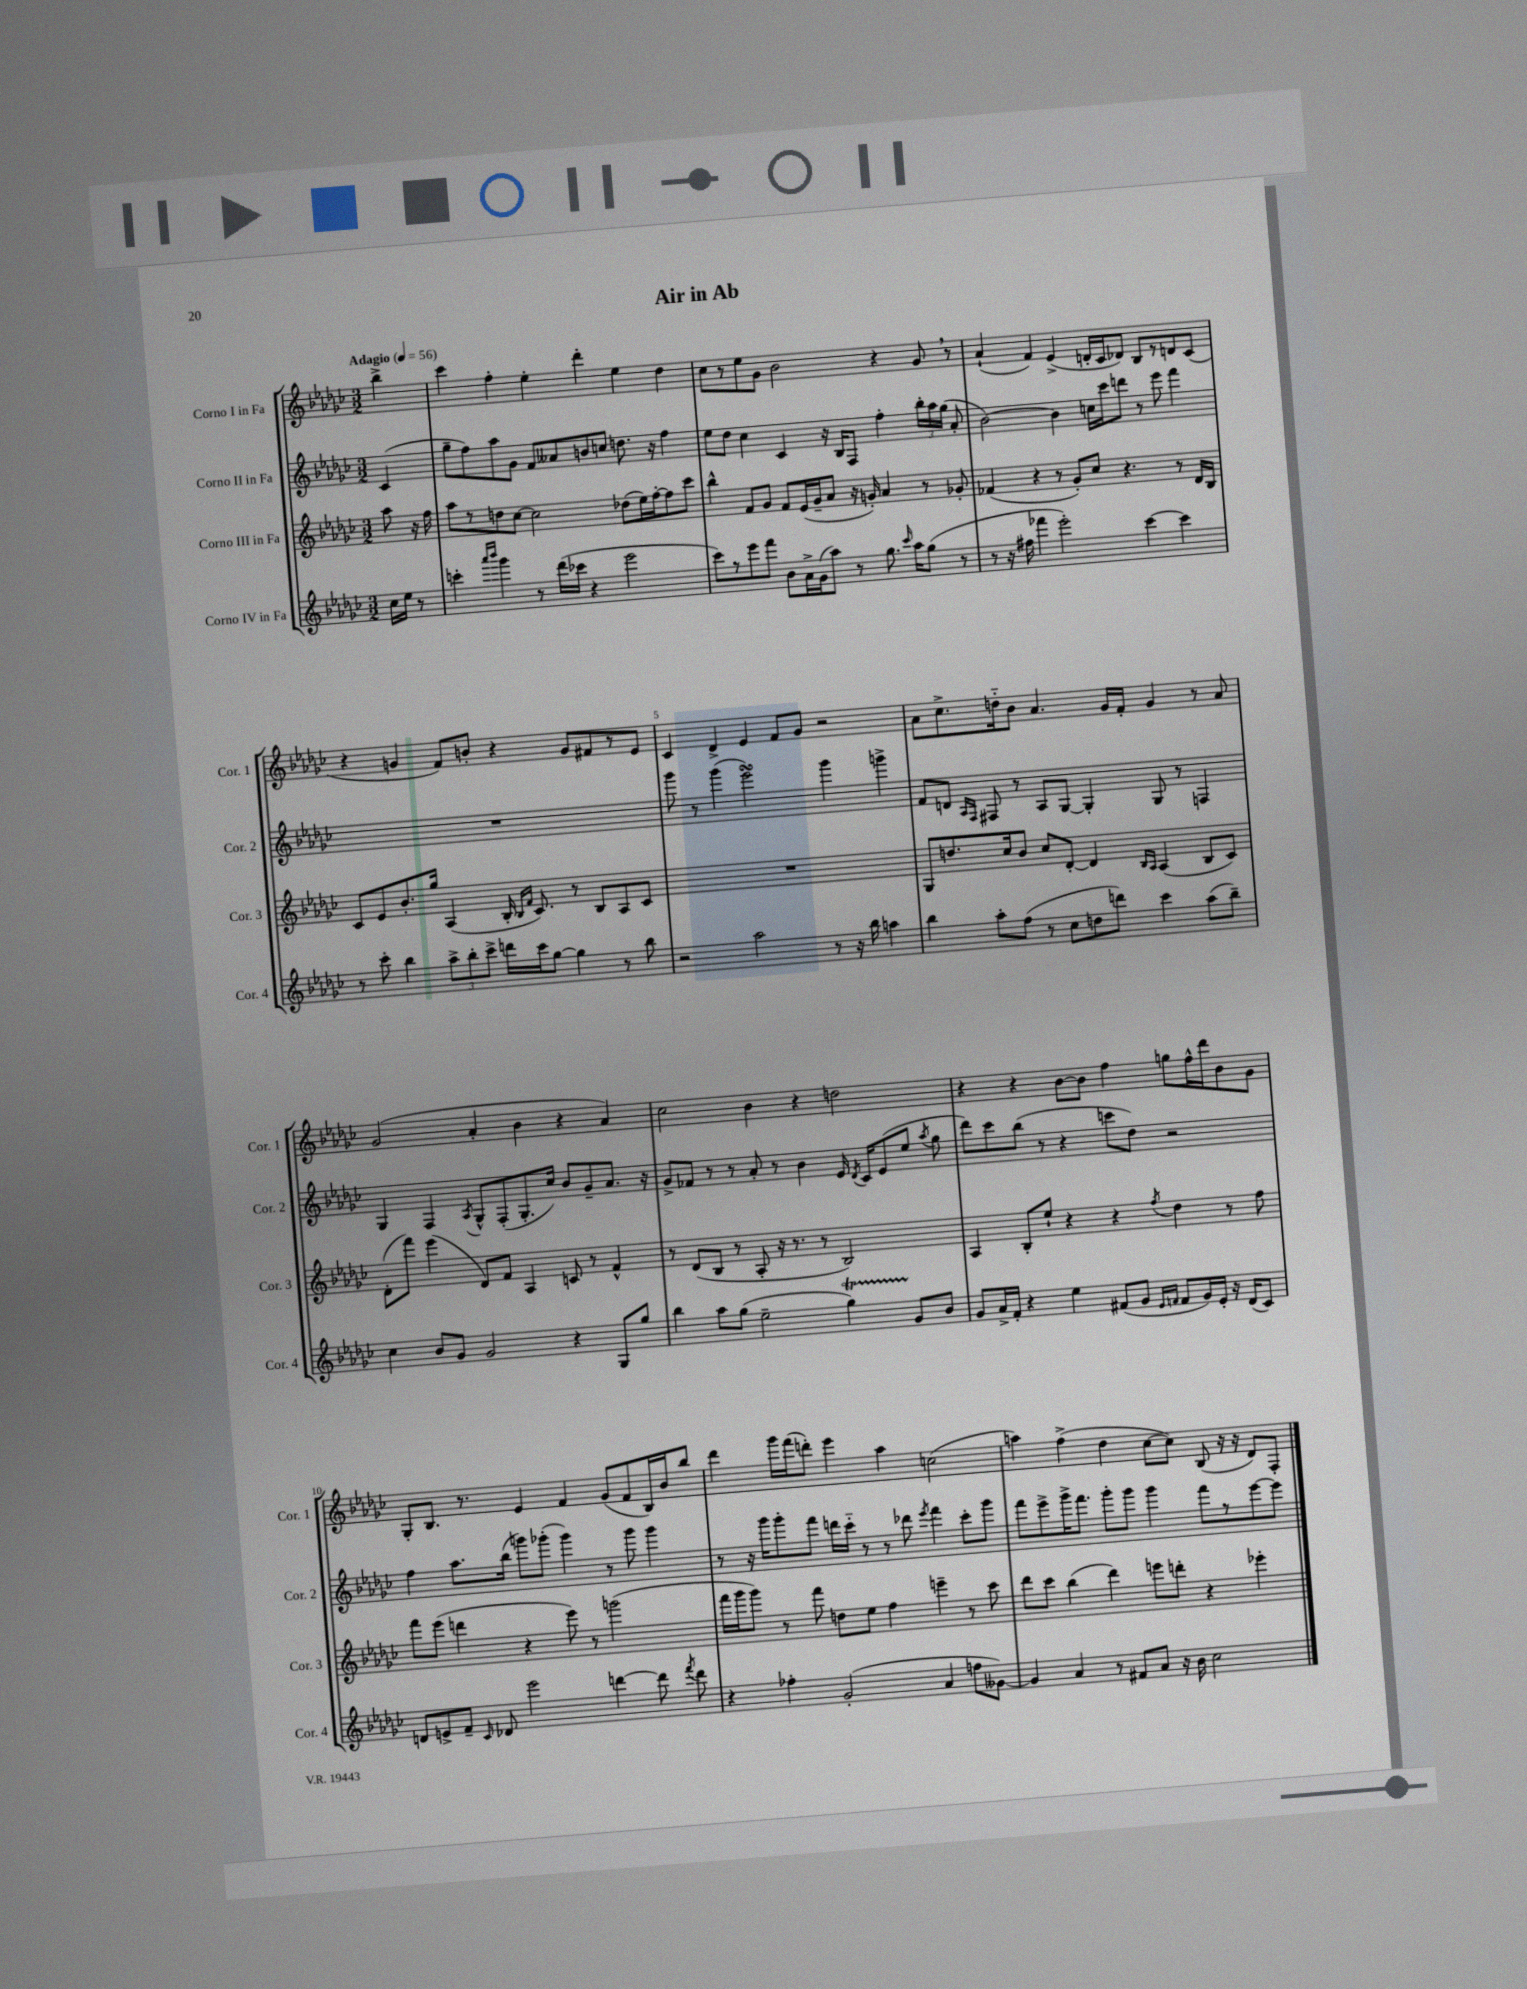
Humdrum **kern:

**kern	**kern	**kern	**kern
*staff4	*staff3	*staff2	*staff1
*clefG2	*clefG2	*clefG2	*clefG2
*k[b-e-a-d-g-c-]	*k[b-e-a-d-g-c-]	*k[b-e-a-d-g-c-]	*k[b-e-a-d-g-c-]
*M3/2	*M3/2	*M3/2	*M3/2
*MM56	*MM56	*MM56	*MM56
16cc-	8aa-	(4c-	4bb-^
16ee-	.	.	.
8r	16r	.	.
.	16ff	.	.
=	=	=	=
4ccc'	8aa-	8gg-~	4ccc-
.	8r	8ff)	.
16qqaaa-	.	.	.
16qqbbb-	.	.	.
4ggg-	8dd	8aa-	4ff'
.	[8cc-	8g-	.
8r	2cc-]	8f	4ee-'
(16ddd-	.	8a--	.
16ccc-	.	.	.
4r	.	8b	4ddd-'
.	.	8cc	.
2eee-	(8dd-	8.dd	4ee-
.	16ee-)	.	.
.	[16ff'	16r	.
.	8ff]	4ff	4dd-
.	8ccc-	.	.
=	=	=	=
8ccc-)	4bb-^^	8ee-	8cc-
8r	.	8dd-	8r
8eee-	8f	4cc-	8ee-
8fff	8g-	.	8g-
8b-	8f	4c-	2b-
16a-^	(16e-	.	.
(16g-	16g-~	.	.
8aa-)	8a-	16r	.
.	.	16B-	.
8r	16r	8F	.
.	16g')	.	.
8.gg-	4a-	4ff'	4r
16qqccc-	.	.	.
16aa-	.	.	.
(8gg-	8r	24bb-'	8g-
.	.	24aa-	.
.	.	(24gg-	.
8r	8g-'	8a-'	8r
=	=	=	=
8r	(4f-	[2b-)	(4a-`
16r	.	.	.
16ff#	.	.	.
4fff-	4r	.	4f)
2eee-')	8r	4b-]	(4e-^
.	8g-')	.	.
.	8cc-	16cc	16d'
.	.	16ccc-	16c-
.	4.r	8ddd	8d-)
[4ccc-	.	8r	8B-
.	.	8eee-	8r
4ccc-]	8r	4fff	8d
.	16d-	.	(8c-
.	16B-	.	.
=	=	=	=
8r	8c-	1.r	4r
8ccc-'	8e-	.	.
4bb-	8.b-'	.	4g
.	16gg-	.	.
12aa-^	(4A-	.	8f)
12bb-'	.	.	.
.	.	.	8b'
12ccc-^	.	.	.
16ddd	16B-'	.	4r
.	16qqB-	.	.
.	16qqf	.	.
16ccc-	8.c-)	.	.
[8gg-	.	.	.
4gg-]	8r	.	8g
.	8B-	.	8f#
8r	8A-	.	8r
8bb-	8c-	.	8e-
=	=	=	=
2r	1.r	8ggg-	4c-
.	.	8r	.
.	.	(4ggg-	4d-^
2aa-	.	2eee-)	4e-
.	.	.	8f
.	.	.	8g-
8r	.	4ggg-	2r
16r	.	.	.
16bb-	.	.	.
4aa	.	4ggg^	.
=	=	=	=
4bb-	8G-	8f	8a-
.	8.dd	8d	8.cc-^
.	.	16qqA-	.
.	.	16qqF	.
8aa-'	.	8F#	.
.	16cc-	.	16dd'~
(8ff	8b-	8r	8b-
8r	8cc-	8A-	4.a-
8cc-	[8d-'	[8G-	.
8dd	4d-]	4G-']	.
8ddd)	.	.	16g-
.	.	.	16f'
.	16qqB-	.	.
.	16qqA-	.	.
4ccc-	(4A-	8G-	4g-
.	.	8r	.
(8aa-	8B-	4F	8r
8bb-~)	8c-)	.	8a-
=	=	=	=
4cc-	(8d-'	4G-	(2g-
.	8fff)	.	.
8b-	(4eee-	4F	.
8g-	.	.	.
.	.	8qA-	.
2g-	8d-)	8G-^^	4a-'
.	8f	(8F'	.
.	4A-	8.G-'	4b-
.	.	16cc-)	.
4r	8c	8b-	4r
.	8r	8g-~	.
8G-	4f^^	8.a-	4a-)
8gg-	.	.	.
.	.	16r	.
=	=	=	=
4bb-	8r	8g-^	2cc-
.	(8d-	8f-	.
8aa-	8B-	8r	.
(8gg-	8r	8r	.
2ee-~	8A-'	8a-'	4b-
.	16r	8r	.
.	8.r	.	.
.	.	4b-	4r
.	8r	.	.
4gg-)	2B-)	16e-	2dd
.	.	8qd-	.
.	.	16c-	.
.	.	(8e-	.
8g-	.	8ee-	.
.	.	8qaa-	.
8b-	.	8gg-	.
=	=	=	=
8g-	4A-	8ddd-)	4r
16a-^	.	8ccc-	.
16f'	.	.	.
4r	8B-'	(8bb-	4r
.	8ee-`	8r	.
4ee-	4r	4r	[8b-
.	.	.	8b-]
(8f#	4r	8ccc	4ff
8g-	.	8dd-)	.
16qqe-	.	.	.
16qqf	8qff	.	.
8f	4dd-	2r	8gg
16g-)	.	.	16ff^^
16e-'	.	.	16ddd-
16r	8r	.	8b-
(16d-	.	.	.
8c-)	8ff	.	8g-
=	=	=	=
8d	8fff	4ff	8G-'
8e^	(8eee-	.	8.B-
8f~	4ddd	8.aa-	.
.	.	.	8.r
16qqc-	.	.	.
8d-	.	.	.
.	.	(16bb-	.
2eee-	4r	8ggg)	4e-
.	.	(8ggg-'	.
.	8eee-)	4ggg-)	4f
.	8r	.	.
[4ddd	(2ggg	8r	(8g-
.	.	8ggg-	8f
8ddd]	.	4ggg-	16B-)
.	.	.	16b-
8qfff	.	.	.
8ddd	.	.	8bb-
=	=	=	=
4r	16fff	8r	4ddd-
.	16ggg-	.	.
.	8ggg-)	16r	.
.	.	16ggg-	.
4ff-'	8r	8ggg-'	16ggg-
.	.	.	(16fff
.	8fff	8fff	8ddd')
(2g-'	8dd	16ddd	4eee-
.	.	16ccc-'~	.
.	8ee-	8r	.
.	4ff	8r	4aa-
.	.	8ddd-	.
.	.	8qeee-	.
4a-	4eee~	4fff	(2cc
8ff	8r	8ccc-'	.
[8g--)	8ccc-	8ggg-	.
=	=	=	=
4g--]	8ddd-	8fff	4aa)
.	8ccc-	8eee-^	.
4a-	(4bb-	16ggg-^	(4ff^
.	.	8.fff	.
8r	4ddd-)	8ggg-'	4dd-
8f#	.	8ggg-	.
8a-	8eee	4ggg-	[8cc-
16r	8ddd'	.	8cc-])
16b-	.	.	.
2cc-	4r	8fff	(8B-
.	.	8r	16r
.	.	.	16r
.	4eee-'	[8eee-	8d-)
.	.	8eee-]	8F'
==	==	==	==
*-	*-	*-	*-
